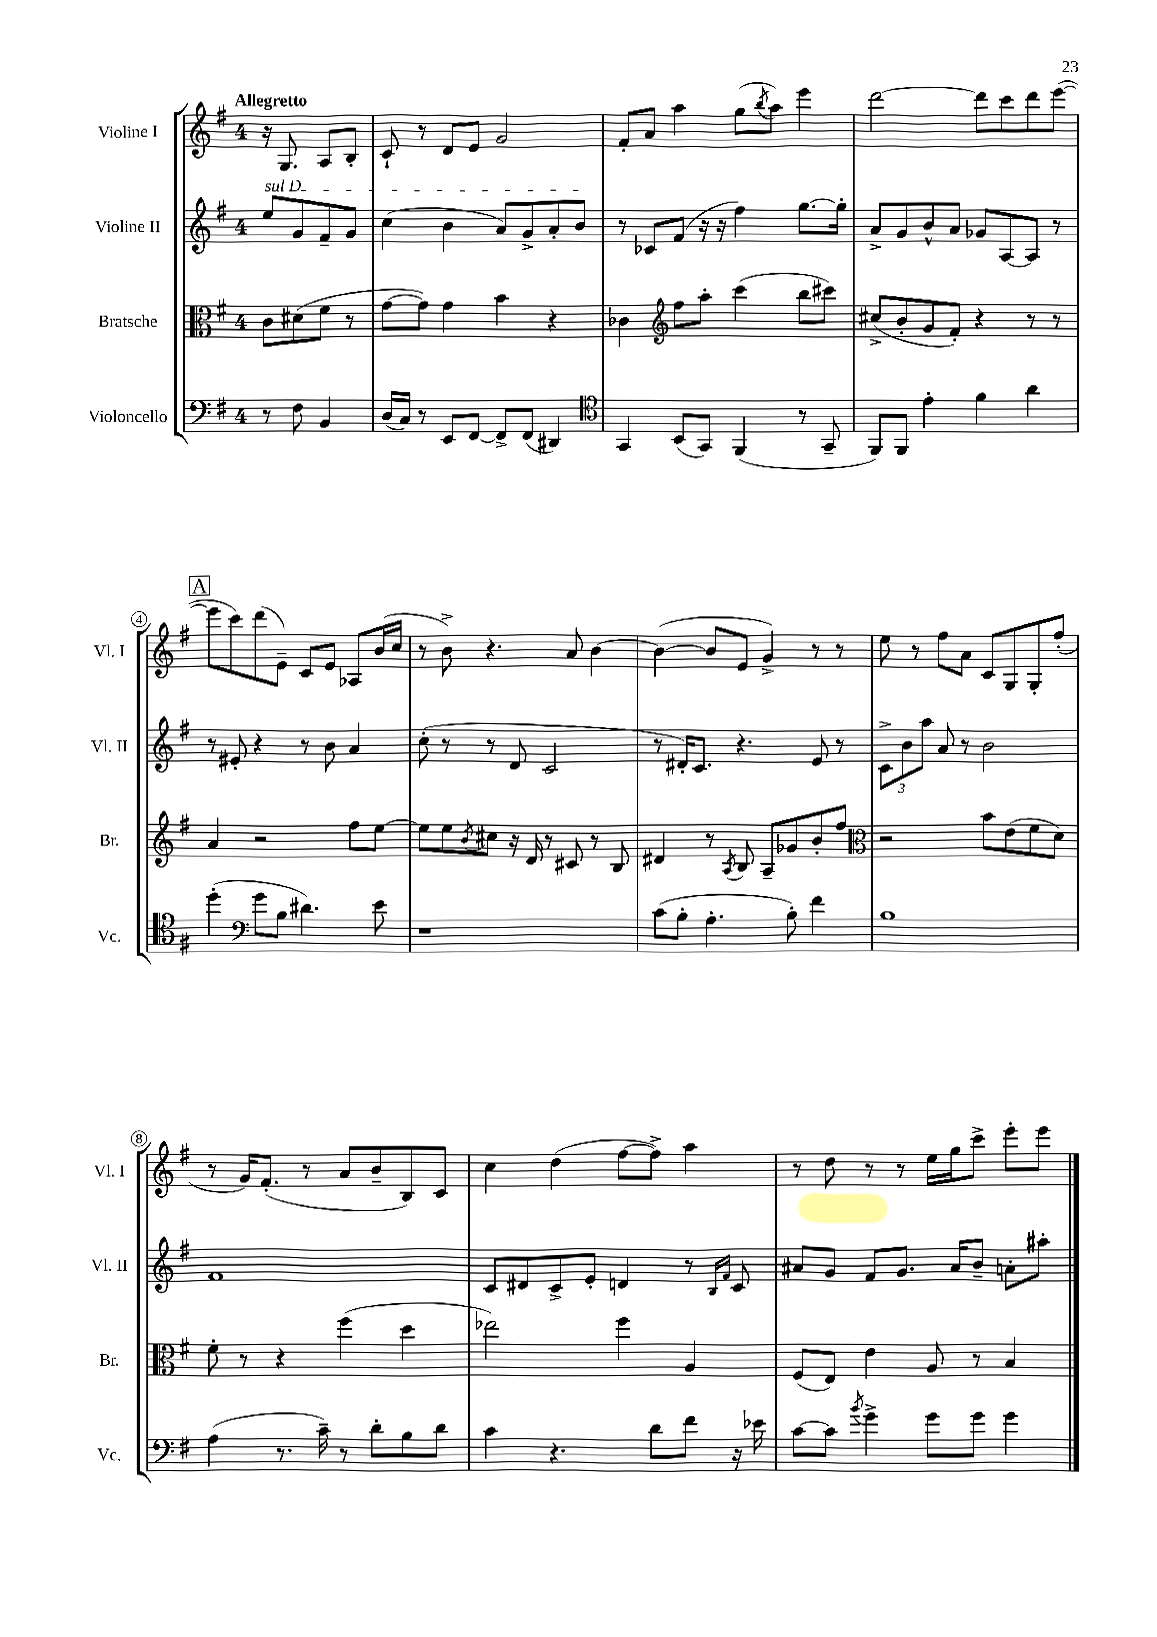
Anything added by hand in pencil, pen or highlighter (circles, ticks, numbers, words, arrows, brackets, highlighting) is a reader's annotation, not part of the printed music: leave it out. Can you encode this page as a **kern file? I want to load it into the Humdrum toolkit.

**kern	**kern	**kern	**kern
*part4	*part3	*part2	*part1
*staff4	*staff3	*staff2	*staff1
*I"Violoncello	*I"Bratsche	*I"Violine II	*I"Violine I
*I'Vc.	*I'Br.	*I'Vl. II	*I'Vl. I
*clefF4	*clefC3	*clefG2	*clefG2
*k[f#]	*k[f#]	*k[f#]	*k[f#]
*M4/4	*M4/4	*M4/4	*M4/4
=	=	=	=
!	!	!	!LO:TX:a:B:t=Allegretto
!	!	!LO:TX:a:i:t=sul D	!
8r	8c\L	8ee/L	16r
.	.	.	8.G/
8F#\	(8d#X\	8g/	.
4BB/	8f#\J	8f#~/	8A/L
.	8r	8g/J	8B'/J
=1	=1	=1	=1
(16D/LL	[8g\L	(4cc\	8c`/
16C/JJ)	.	.	.
8r	8g\J])	.	8r
8EE/L	4g\	4b\	8d/L
[8FF#/J	.	.	8e/J
8FF#^/L]	4b\	8a/L)	2g/
(8FF#/J	.	8g^/	.
4DD#X/)	4r	8a'/	.
.	.	8b/J	.
=2	=2	=2	=2
*clefC4	*	*	*
4GG/	4c-X\	8r	8f#'/L
.	.	8c-X/L	8a/J
*	*clefG2	*	*
(8BB/L	8ff#\L	(8f#/J	4aa\
8GG/J)	8aa'\J	16r	.
.	.	16r	.
(4FF#/	(4ccc\	4ff#\)	(8gg\L
.	.	.	8qbb/
.	.	.	8aa\J)
8r	8bb\L	[8.gg\L	4eee\
8GG~/	8ccc#X\J)	.	.
.	.	16gg'\Jk]	.
=3	=3	=3	=3
8FF#/L)	(8cc#X^/L	8a^/L	[2ddd\
8FF#/J	8b'/	8g/	.
4e'\	8g/	8b^^/	.
.	8f#'/J)	8a/J	.
4f#\	4r	8g-X/L	8ddd\L]
.	.	[8A/	8ccc\
4a\	8r	8A/J]	8ddd\
.	8r	8r	([8eee\J
!!LO:LB:g=z
!!LO:REH:place=s1:t=A
=4	=4	=4	=4
(4dd'\	4a/	8r	8eee\L]
.	.	8e#X'/	8ccc\)
*clefF4	*	*	*
8g\L	2r	4r	(8ddd\
8B\J	.	.	8e~\J)
4.d#X\)	.	8r	8c/L
.	.	8b\	8e/J
.	8ff#\L	4a/	8A-X/L
8e\	[8ee\J	.	(16b/L
.	.	.	16cc/JJ
=5	=5	=5	=5
1r	8ee\L]	(8cc'\	8r
.	8ee\	8r	8b^\)
.	8qb/	.	.
.	8cc#X\J	8r	4.r
.	16r	8d/	.
.	16d/	.	.
.	8r	2c/	.
.	8c#X/	.	8a/
.	8r	.	[4b\
.	8B/	.	.
=6	=6	=6	=6
(8c\L	4d#X/	8r	(4b\_
8B'\J	.	16d#X'/KL)	.
.	.	8.c/J	.
4.A'\	8r	.	8b/L]
.	8qA/	.	.
.	8B/	4.r	8e/J
.	8A~/L	.	4g^/)
8B'\)	8g-X/	.	.
4f#\	8b'/	8e/	8r
.	8ff#/J	8r	8r
=7	=7	=7	=7
*	*clefC3	*	*
1B	2r	12c^\L	8ee\
.	.	12b\	.
.	.	.	8r
.	.	12aa\J	.
.	.	8a/	8ff#\L
.	.	8r	8a\J
.	8b\L	2b\	8c/L
.	(8e\	.	8G/
.	8f#\	.	8G'/
.	8d\J)	.	(8ff#'/J
!!LO:LB:g=z
=8	=8	=8	=8
(4A\	8f#'\	1f#	8r
.	8r	.	16g/KL)
.	.	.	(8.f#'/J
8.r	4r	.	.
.	.	.	8r
16c~\)	.	.	.
8r	(4ff#\	.	8a/L
8d'\L	.	.	8b~/
8B\	4dd\	.	8B/)
8d\J	.	.	8c/J
=9	=9	=9	=9
4c\	2ee-X\)	8c/L	4cc\
.	.	8d#X/	.
4.r	.	8c^/	(4dd\
.	.	8e'/J	.
.	4ff#\	4dn/	[8ff#\L
8d\L	.	.	8ff#^\J])
8f#\J	4A/	8r	4aa\
.	.	16qqB/LL	.
.	.	16qqf#/JJ	.
16r	.	8c/	.
16e-X\	.	.	.
=10	=10	=10	=10
[8c\L	(8F#/L	8a#X/L	8r
8c\J]	8E/J)	8g/J	8dd\
8qb/	.	.	.
4g^\	4e\	8f#/L	8r
.	.	8.g/J	8r
8g\L	8A/	.	16ee\LL
.	.	16a#/KL	16gg\J
8g\J	8r	8b~/J	8ccc^\J
4g\	4B/	8an'\L	8eee'\L
.	.	8aa#X'\J	8eee\J
==	==	==	==
*-	*-	*-	*-
